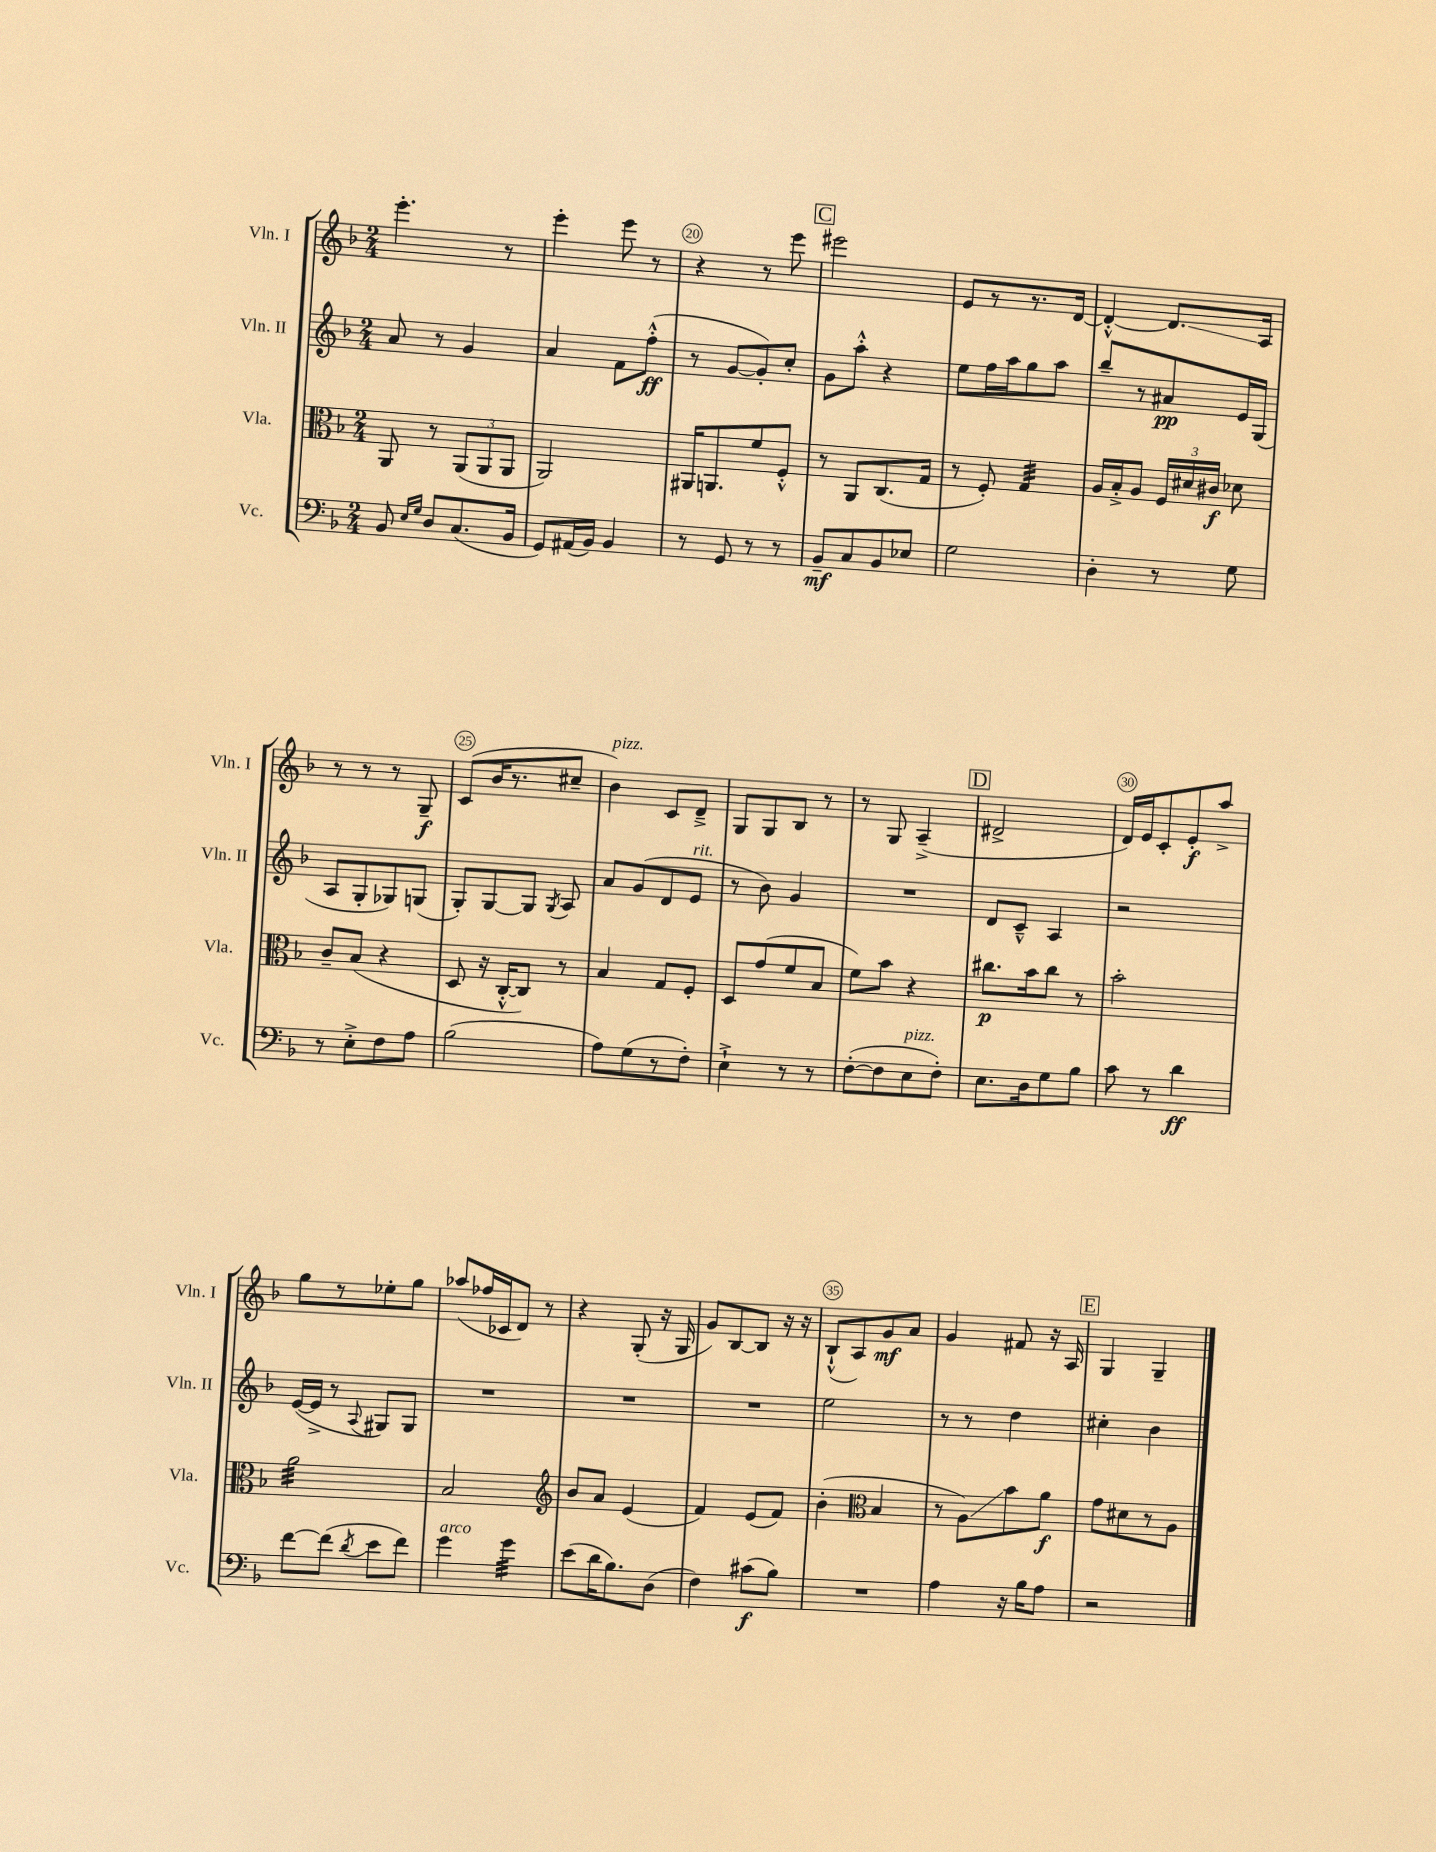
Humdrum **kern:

**kern	**kern	**kern	**kern
*staff4	*staff3	*staff2	*staff1
*clefF4	*clefC3	*clefG2	*clefG2
*k[b-]	*k[b-]	*k[b-]	*k[b-]
*M2/4	*M2/4	*M2/4	*M2/4
8BB-	8AA	8a	4.eee'
16qqE	.	.	.
16qqG	.	.	.
8D	8r	8r	.
(8.C	(12AA	4g	.
.	12AA	.	.
.	.	.	8r
.	12AA	.	.
16BB-	.	.	.
=	=	=	=
8GG)	2AA)	4a	4eee'
(16AA#	.	.	.
16BB-)	.	.	.
4BB-	.	8f	8eee
.	.	(8ff'^^	8r
=	=	=	=
8r	16AA#	8r	4r
.	8.AA	.	.
8GG	.	[8g	.
8r	8f	8g'])	8r
8r	8F'^^	8cc'	8eee
=	=	=	=
8BB-~	8r	8g	2eee#
8C	8AA	8aa'^^	.
8BB-	(8.C	4r	.
8E-	.	.	.
.	16G	.	.
=	=	=	=
2G	8r	8ee	8e
.	8F')	16ff	8r
.	.	16aa	.
.	4G	8gg	8.r
.	.	8aa	.
.	.	.	[16d
=	=	=	=
4D'	16A	8bb-~	4d'^^_
.	16B-'^	.	.
.	8A	8r	.
8r	24F	8a#	8.d]
.	24d#	.	.
.	24c#	.	.
8G	8d-	16e	.
.	.	(16G	16A
=	=	=	=
8r	8c~	8A	8r
8E'^	(8B-	8G'	8r
8F	4r	8G-)	8r
8A	.	(8G	8G~
=	=	=	=
(2B-	8D	8G')	(8c
.	16r	[8G	16b-
.	[16C'^^	.	8.r
.	8C])	8G]	.
.	.	8qG	.
.	8r	8A	8cc#~
=	=	=	=
8A)	4B-	8a	4b-)
(8G	.	(8g	.
8r	8G	8d	8c
8F')	8F'	8e	8d~^
=	=	=	=
4E`^	8D	8r	8G
.	(8g	8b-)	8G
8r	8f	4g	8B-
8r	8B-	.	8r
=	=	=	=
([8F'	8f)	2r	8r
8F]	8b-	.	8G
8E	4r	.	(4A~^
8F')	.	.	.
=	=	=	=
8.E	8.cc#	8d	2d#^
.	.	8c~^^	.
16D	16b-	.	.
8G	8cc#	4A	.
8B-	8r	.	.
=	=	=	=
8c	2b-'	2r	16d)
.	.	.	16e
8r	.	.	8c'
4d	.	.	8e'
.	.	.	8aa^
=	=	=	=
[8f	2a	([16e	8gg
.	.	16e^]	.
(8f]	.	8r	8r
8qd	.	8qqA	.
8e	.	8G#)	8ee-'
8f)	.	8G#	8gg
=	=	=	=
4g	2B-	2r	(8aa-
.	.	.	16ff-
.	.	.	16c-
4g	.	.	8d)
.	.	.	8r
=	=	=	=
*	*clefG2	*	*
(8e	8b-	2r	4r
16d	8a	.	.
8.B-)	.	.	.
.	(4e	.	(8G'
(8D	.	.	16r
.	.	.	16G
=	=	=	=
4F)	4f)	2r	8g)
.	.	.	[8B-
(8c#	(8e	.	8B-]
8B-)	8f)	.	16r
.	.	.	16r
=	=	=	=
2r	(4b-'	2ee	(8B-`^^
.	.	.	8A)
*	*clefC3	*	*
.	4B-	.	8g
.	.	.	8a
=	=	=	=
4A	8r	8r	4g
.	8A)	8r	.
16r	8b-	4dd	8f#
16B-	.	.	.
8A	8a	.	16r
.	.	.	16A
=	=	=	=
2r	8g	4cc#'	4G
.	8d#	.	.
.	8r	4b-	4G~
.	8A	.	.
==	==	==	==
*-	*-	*-	*-
